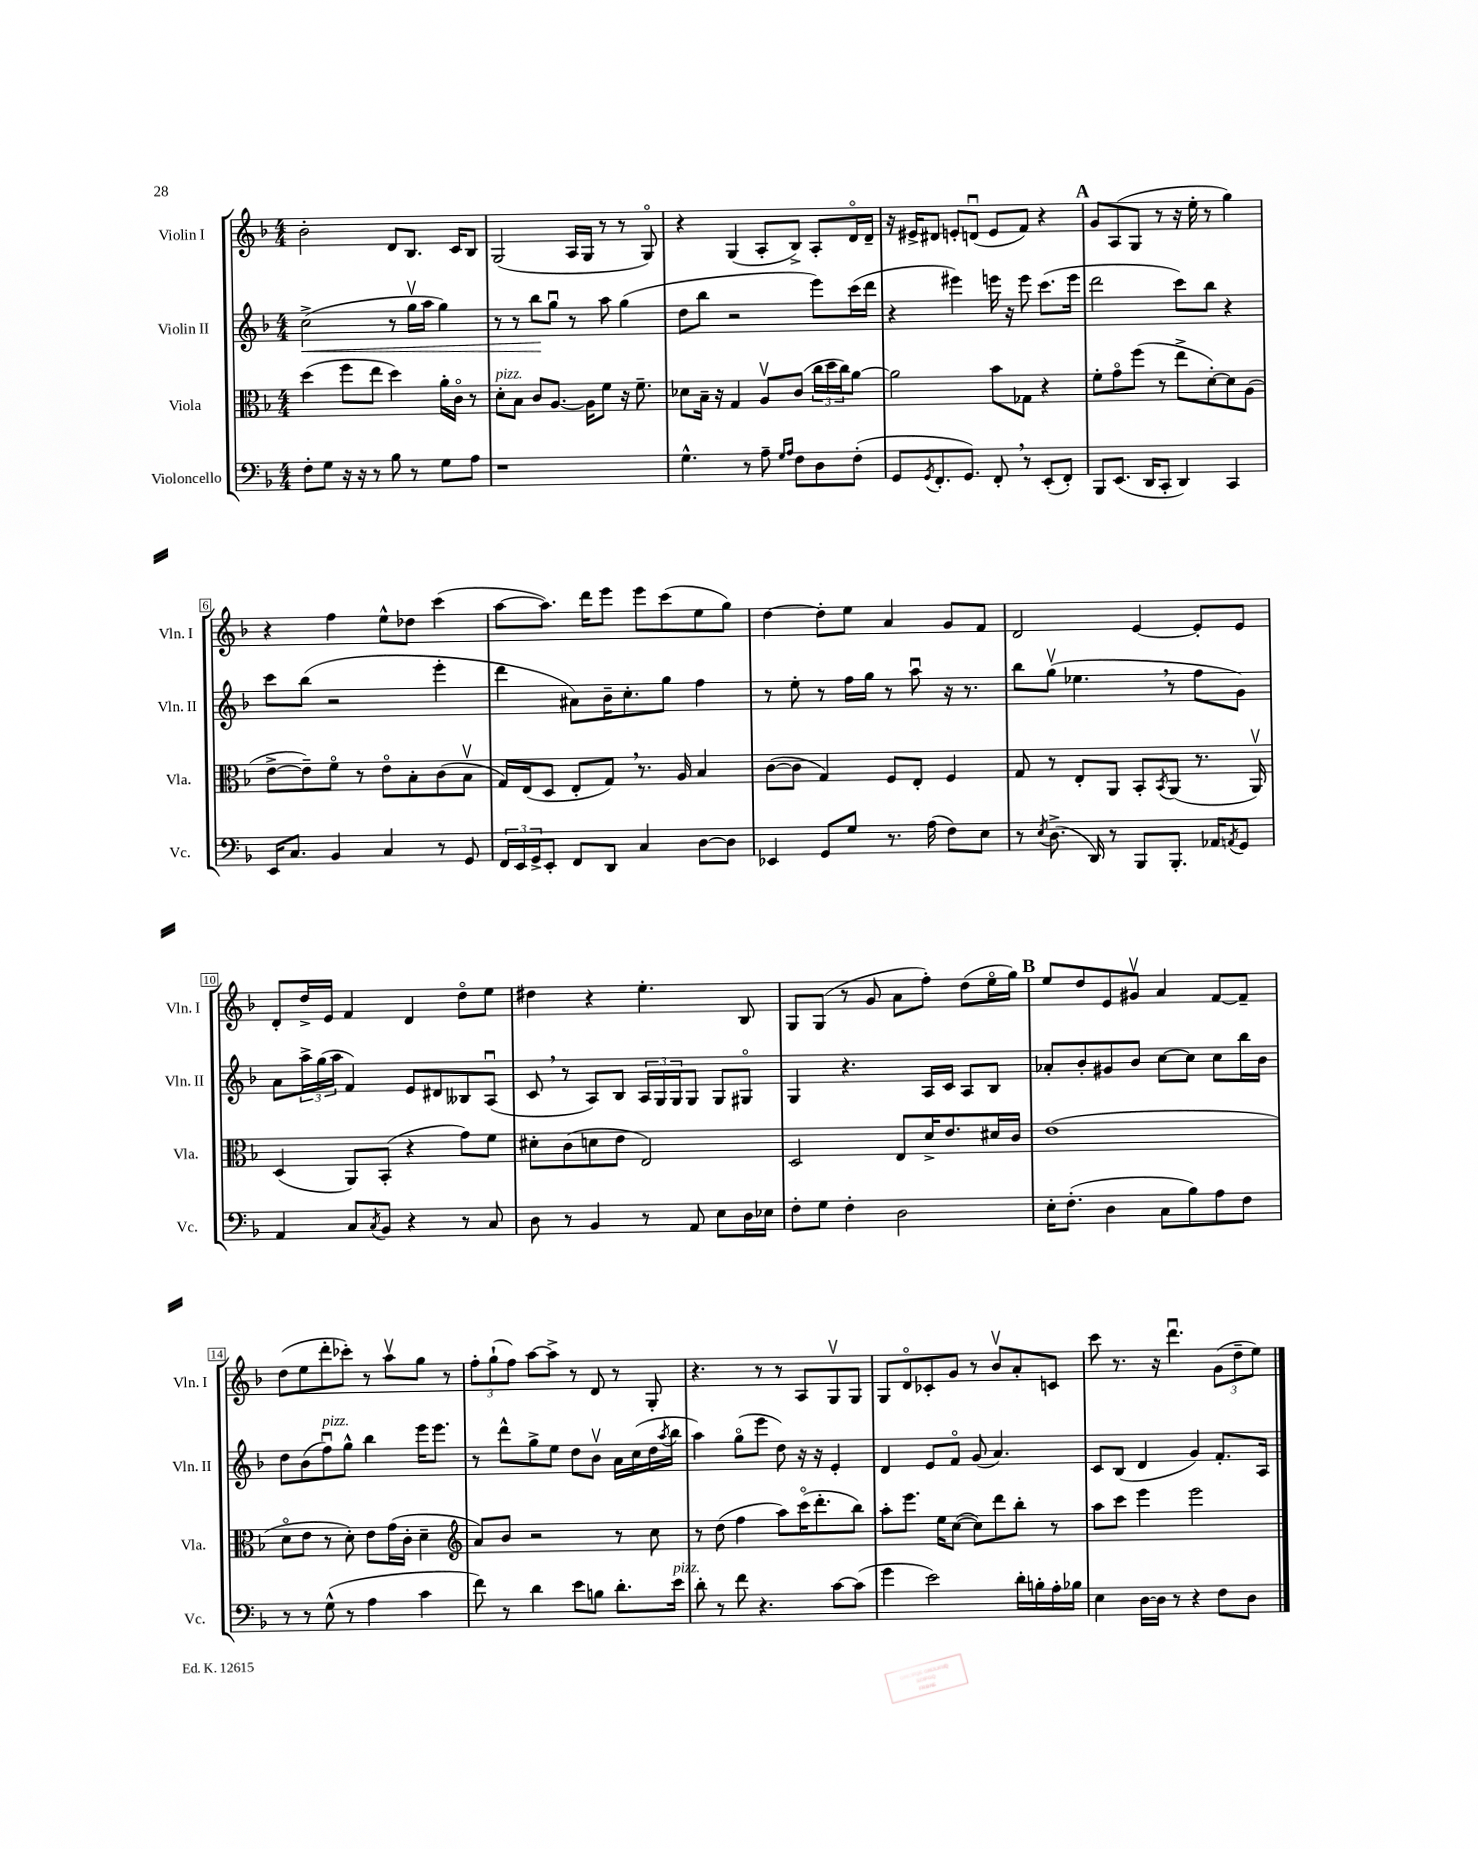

**kern	**kern	**kern	**kern
*staff4	*staff3	*staff2	*staff1
*clefF4	*clefC3	*clefG2	*clefG2
*k[b-]	*k[b-]	*k[b-]	*k[b-]
*M4/4	*M4/4	*M4/4	*M4/4
8F'	(4dd	(2cc^	2b-'
8G	.	.	.
16r	8ff	.	.
16r	.	.	.
8r	8ee	.	.
8B-	4dd)	8r	8d
8r	.	16ggv	8.B-
.	.	16aa	.
8G	16a'	4gg)	.
.	16co	.	16c
8A	8r	.	8B-
=	=	=	=
1r	8d'	8r	(2G
.	8B-	8r	.
.	8c	8bb-	.
.	[8.A	8ggu	.
.	.	8r	16A
.	16A]	.	16G
.	8f	8aa	8r
.	16r	(4gg	8r
.	8.f~	.	.
.	.	.	8Go)
=	=	=	=
4.G^^	8d-	8dd	4r
.	16B-~	8bb-	.
.	16r	.	.
.	4G	2r	(4G
8r	.	.	.
8A~	8Av	.	8A'
16qqG	.	.	.
16qqA	.	.	.
8F	(8c	.	8B-^)
8D	24cc	8eee)	8A'
.	24dd	.	.
.	24cc)	.	.
(8F'	[8a	(16ccc	16do
.	.	16ddd	16d~
=	=	=	=
8GG	2a]	4r	16r
.	.	.	16e#^
8qGG	.	.	.
8.FF'	.	.	8d#
.	.	4eee#)	8e'
8.GG)	.	.	.
.	.	.	(8du
8FF'	8b-	16eee	8e
.	.	16r	.
8r	8G-	8eee	8f)
(8EE'	4r	(8.ccc	4r
8FF')	.	.	.
.	.	16eee	.
=	=	=	=
8BBB-	8f'	2ddd	8g
(8.EE	8go	.	(8A
.	(8ff	.	8G
16DD	.	.	.
8CC'	8r	.	8r
4DD)	8ee^	8ccc)	16r
.	.	.	16ee'
.	[8d')	8bb-	8r
4CC	8d]	4r	4gg)
.	(8A	.	.
=	=	=	=
16EE	[8e^	8ccc	4r
8.C	.	.	.
.	8e~])	(8bb-	.
4BB-	8fo	2r	4ff
.	8r	.	.
4C	8eo	.	8ee^^
.	8B-'	.	8dd-
8r	(8c	4eee'	(4ccc
8GG	8B-v	.	.
=	=	=	=
24FF	16G)	4ddd	[8aa
24EE	.	.	.
.	(16E	.	.
24GG^	.	.	.
8EE'	8D	.	8.aa])
8FF	8E'	8a#)	.
.	.	.	16ddd
8DD	8G)	16b-~	8eee
.	.	8.cc'	.
4C	8.r	.	8eee
.	.	8gg	(8ccc
.	16A	.	.
[8D	4B-	4ff	8ee
8D]	.	.	8gg)
=	=	=	=
4EE-	([8c	8r	[4dd
.	8c]	8ee'	.
8GG	4G)	8r	8dd']
8G	.	16ff	8ee
.	.	16gg	.
8.r	8F	8r	4a
.	8E'	8aau	.
(16A	.	.	.
8F)	4F	16r	8g
.	.	8.r	.
8E	.	.	8f
=	=	=	=
8r	8G	8bb-	2d
8qE	.	.	.
(8.D^	8r	(8ggv	.
.	8E'	4.ee-	.
16DD)	.	.	.
8r	8AA	.	.
8BBB-	8BB-'	.	[4e
.	8qBB-	.	.
8.BBB-'	(8AA	8r	.
.	8.r	8ff	8e']
16AA-	.	.	.
8qAA	.	.	.
8GG	.	8g)	8e
.	16AAv)	.	.
=	=	=	=
4AA	(4D	8a	8d'
.	.	24aa^	16dd^
.	.	(24gg	.
.	.	.	16e
.	.	24aa	.
8C	8AA)	4f)	4f
8qC	.	.	.
8BB-	(8BB-'	.	.
4r	4r	8e	4d
.	.	8d#	.
8r	8g)	8B--	8ddo
8C	8f	(8Au	8ee
=	=	=	=
8D	8d#'	8c	4dd#
8r	(8c	8r	.
4BB-	8d	8A)	4r
.	8e	8B-	.
8r	2E)	24A	4.ee'
.	.	24G	.
.	.	24G	.
8AA	.	8G	.
8E	.	8G	.
16D	.	8G#o	8B-
16E-	.	.	.
=	=	=	=
8F'	2D	4G	8G
8G	.	.	(8G
4F'	.	4.r	8r
.	.	.	8g
2D	8E	.	8a
.	16d^	16A	8ff')
.	8.e	16c	.
.	.	8A	(8dd
.	16d#	8B-	16eeo
.	16c	.	16gg)
=	=	=	=
16E'	(1e	8a-'	8ee
(8.F'	.	.	.
.	.	8b-'	8dd
4D	.	8g#	8e
.	.	8b-	8g#v
8C	.	[8cc	4a
8B-)	.	8cc]	.
8A	.	8cc	[8f
8F	.	16bb-	8f~]
.	.	16b-	.
=	=	=	=
8r	8do	8dd	(8dd
8r	8e	(8b-	8ee
(8G^^	8r	8ffu)	8ddd'
8r	8d')	8gg^^	8ccc-')
4A	8e	4bb-	8r
.	(16g	.	8aav
.	16c'	.	.
4c	4d~	16eee	8gg
.	.	8.eee	.
.	.	.	8r
=	=	=	=
*	*clefG2	*	*
8f)	8a)	8r	12ff'
.	.	.	(12gg`
8r	8b-	8ddd^^	.
.	.	.	12ff)
4d	2r	8gg^	[8aa
.	.	8ee	8aa^]
8e	.	8dd	8r
8B	.	8b-v	8d
8.d'	8r	16a	8r
.	.	(16cc	.
.	8cc	16dd	8G'
.	.	8qaa	.
16e	.	16bb-	.
=	=	=	=
8d'	8r	4aa)	4.r
8r	(8dd	.	.
8f	4ff	(8ggo	.
4.r	.	8eee	8r
.	8aa)	8dd)	8r
.	(16ccco	16r	8A
.	8.ddd'	16r	.
[8c	.	4e'	8Gv
(8c]	8bb-)	.	8G
=	=	=	=
4g	8aa'	4d	8G
.	8.eee	.	8do
2e)	.	8e	8c-'
.	16ee	.	.
.	([8cc	8fo	8g
.	8cc])	(8g	8r
.	8ddd	4.a)	8b-v
16d'	8bb-'	.	8a'
16B'	.	.	.
16A'	8r	.	8c
16B-	.	.	.
=	=	=	=
4E	8aa	8c	8ccc
.	8ccc	(8B-	8.r
[16D	4eee	4d	.
16D]	.	.	16r
8r	.	.	4.dddu
4r	2eee	4g)	.
8F	.	8.f'	(12g
.	.	.	12dd~
8D	.	.	.
.	.	.	12ee)
.	.	16A	.
==	==	==	==
*-	*-	*-	*-
